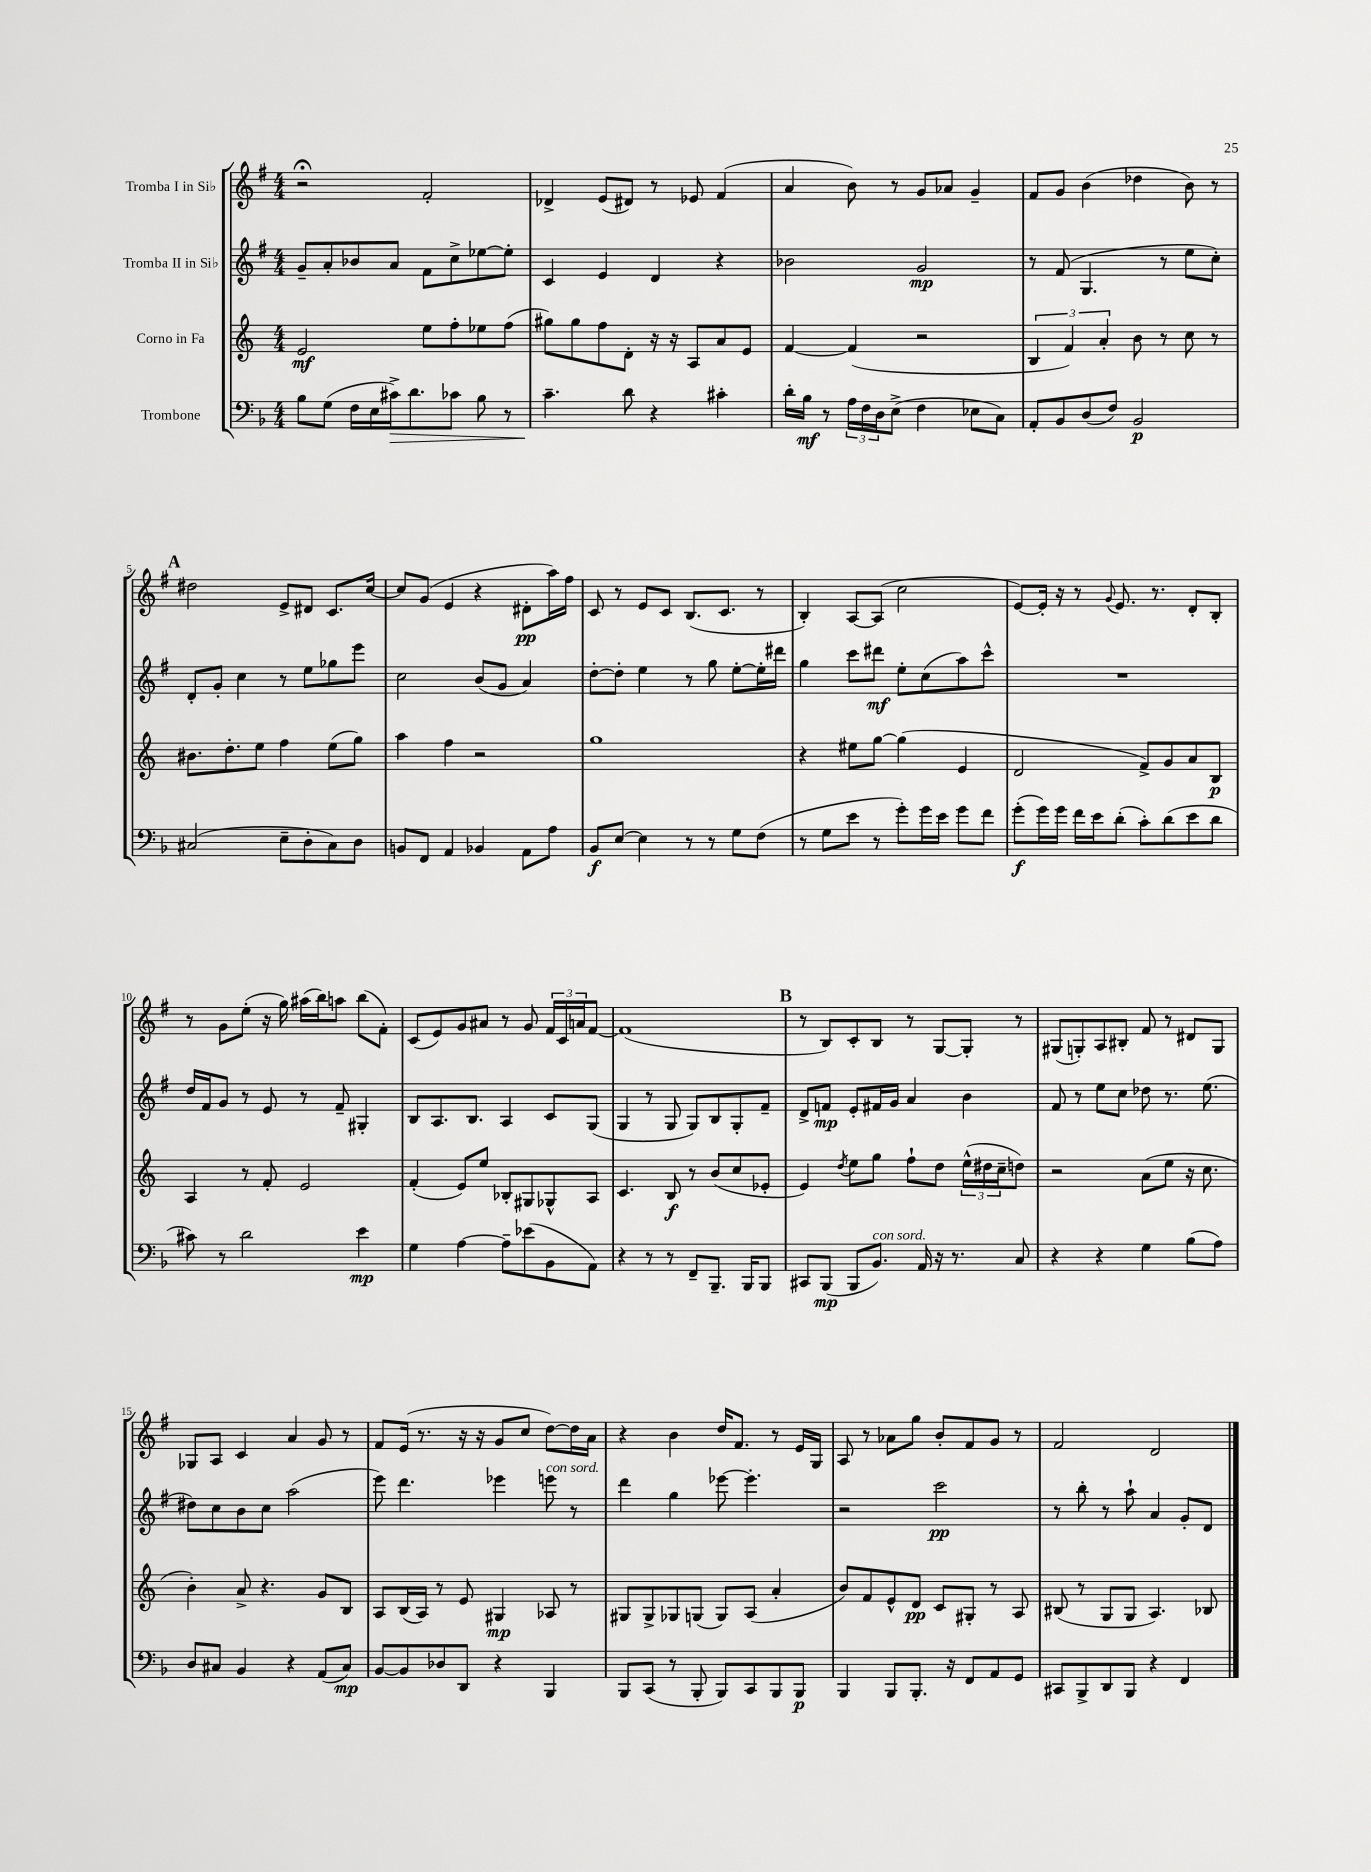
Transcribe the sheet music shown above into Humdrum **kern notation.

**kern	**kern	**kern	**kern
*staff4	*staff3	*staff2	*staff1
*clefF4	*clefG2	*clefG2	*clefG2
*k[b-]	*k[]	*k[f#]	*k[f#]
*M4/4	*M4/4	*M4/4	*M4/4
8B-	2e	8g~	2r;
(8G	.	8a'	.
16F	.	8b-	.
16E	.	.	.
16c#^)	.	8a	.
8.d	.	.	.
.	8ee	8f#	2f#'
8c-	8ff'	8cc^	.
8B-	8ee-	[8ee-	.
8r	(8ff	8ee-']	.
=	=	=	=
4.c~	8gg#)	4c	4d-^
.	8gg#	.	.
.	8ff	4e	(8e
8d	8d'	.	8d#)
4r	16r	4d	8r
.	16r	.	.
.	8A	.	8e-
4c#'	8a	4r	(4f#
.	8e	.	.
=	=	=	=
16d'	[4f	2b-	4a
16B-	.	.	.
8r	.	.	.
24A	(4f]	.	8b)
24F	.	.	.
24D	.	.	.
(8E^	.	.	8r
4F	2r	2g	8g
.	.	.	8a-
8E-	.	.	4g~
8C)	.	.	.
=	=	=	=
8AA'	6B	8r	8f#
8BB-	.	(8f#	8g
.	6f)	.	.
(8D	.	4.G	(4b
.	6a'	.	.
8F)	.	.	.
2BB-	8b	.	4dd-
.	8r	8r	.
.	8cc	8ee	8b)
.	8r	8cc')	8r
=	=	=	=
(2C#	8.b#	8d'	2dd#
.	.	8g'	.
.	8.dd'	.	.
.	.	4cc	.
.	8ee	.	.
8E~	4ff	8r	8e^
8D'	.	8ee	8d#
8C#)	(8ee	8gg-	8.c
8D	8gg)	8eee	.
.	.	.	[16cc
=	=	=	=
8BB	4aa	2cc	8cc]
8FF	.	.	(8g
4AA	4ff	.	4e
4BB-	2r	(8b	4r
.	.	8g	.
8AA	.	4a)	8d#'
8A	.	.	16aa)
.	.	.	16ff#
=	=	=	=
8BB-	1gg	[8dd'	8c
[8E	.	8dd']	8r
4E]	.	4ee	8e
.	.	.	8c
8r	.	8r	(8.B
8r	.	8gg	.
.	.	.	8.c
8G	.	[8ee'	.
(8F	.	16ee']	8r
.	.	16ddd#	.
=	=	=	=
8r	4r	4gg	4B')
8G	.	.	.
8e	8ee#	8ccc	[8A
8r	[8gg	8ddd#	(8A]
8g')	(4gg]	8ee'	2cc
16g	.	(8cc	.
16e	.	.	.
8g	4e	8aa)	.
8f	.	8ccc^^	.
=	=	=	=
(8g'	2d	1r	[8e)
16g)	.	.	16e']
16g	.	.	16r
16f	.	.	8r
16e	.	.	.
.	.	.	8qqg
(8d'	.	.	8.e
8c')	8f^)	.	.
.	.	.	8.r
(8d	8g	.	.
8e	8a	.	8d'
8d	8B	.	8B'
=	=	=	=
8c#)	4A	16dd	8r
.	.	16f#	.
8r	.	8g	8g
2d	8r	8r	(8ee'
.	8f'	8e	16r
.	.	.	16gg)
.	2e	8r	(16aa#
.	.	.	16bb)
.	.	8f#~	8aa
4e	.	4G#'	(8bb
.	.	.	8f#')
=	=	=	=
4G	(4f'	8B	(8c
.	.	8.A	8e)
[4A	8e)	.	8g
.	.	8.B	.
.	8ee	.	8a#
8A~]	8B-'	4A	8r
(8e-	8G#	.	8g
8BB-	8G-^^	8c	24f#
.	.	.	24c
.	.	.	24a
8AA)	8A	(8G	[8f#
=	=	=	=
4r	4.c	4G	(1f#]
8r	.	8r	.
8r	8B	8G	.
8FF~	8r	8G)	.
8.BBB-~	(8b	8B	.
.	8cc	8G'	.
16BBB-	.	.	.
8BBB-	8e-'	8f#~	.
=	=	=	=
8CC#	4e)	8d^	8r
(8BBB-	.	8f	8B)
.	8qdd	.	.
8BBB-	8ee	8e'	8c'
8.BB-)	8gg	16f#	8B
.	.	16g	.
.	8ff`	4a	8r
16AA	.	.	.
16r	8dd	.	[8G
8.r	.	.	.
.	(24ee^^	4b	8G']
.	24dd#	.	.
.	24cc~	.	.
8C	8dd)	.	8r
=	=	=	=
4r	2r	8f#	(8G#
.	.	8r	8G')
4r	.	8ee	8A
.	.	8cc	8B#'
4G	(8a	8dd-	8f#
.	8ee	8.r	8r
(8B-	16r	.	8d#
.	8.cc	(8.ee	.
8A)	.	.	8G
=	=	=	=
8D	4b')	8dd#)	8G-
8C#	.	8cc	8A
4BB-	8a^	8b	4c
.	4.r	8cc	.
4r	.	(2aa	4a
(8AA	8g	.	8g
8C#)	8B	.	8r
=	=	=	=
[8BB-	8A	8eee)	8f#
8BB-]	(16B	4.ddd	(16e
.	16A)	.	8.r
8D-	8r	.	.
8DD	8e	.	16r
.	.	.	16r
4r	4G#	4eee-	8g
.	.	.	8cc
4BBB-	8A-	8eee	[8dd)
.	8r	8r	16dd]
.	.	.	16a
=	=	=	=
8BBB-	8G#	4ddd	4r
(8CC	8G#^	.	.
8r	8G-	4gg	4b
8BBB-'	(8G	.	.
8BBB-)	8G)	[8eee-	16dd
.	.	.	8.f#
8CC	(8A	4.eee-']	.
8BBB-	4a'	.	8r
8BBB-	.	.	16e
.	.	.	16G
=	=	=	=
4BBB-	8b)	2r	8A
.	8f	.	8r
8BBB-	8e^^	.	8a-
8.BBB-'	8d	.	8gg
.	8c	2ccc	8b'
16r	.	.	.
8FF	8G#'	.	8f#
8AA	8r	.	8g
8GG	8A	.	8r
=	=	=	=
8CC#	(8B#	8r	2f#
8BBB-^	8r	8bb'	.
8DD	8G	8r	.
8BBB-	8G	8aa`	.
4r	4.A)	4a	2d
4FF	.	8g'	.
.	8B-	8d	.
==	==	==	==
*-	*-	*-	*-
